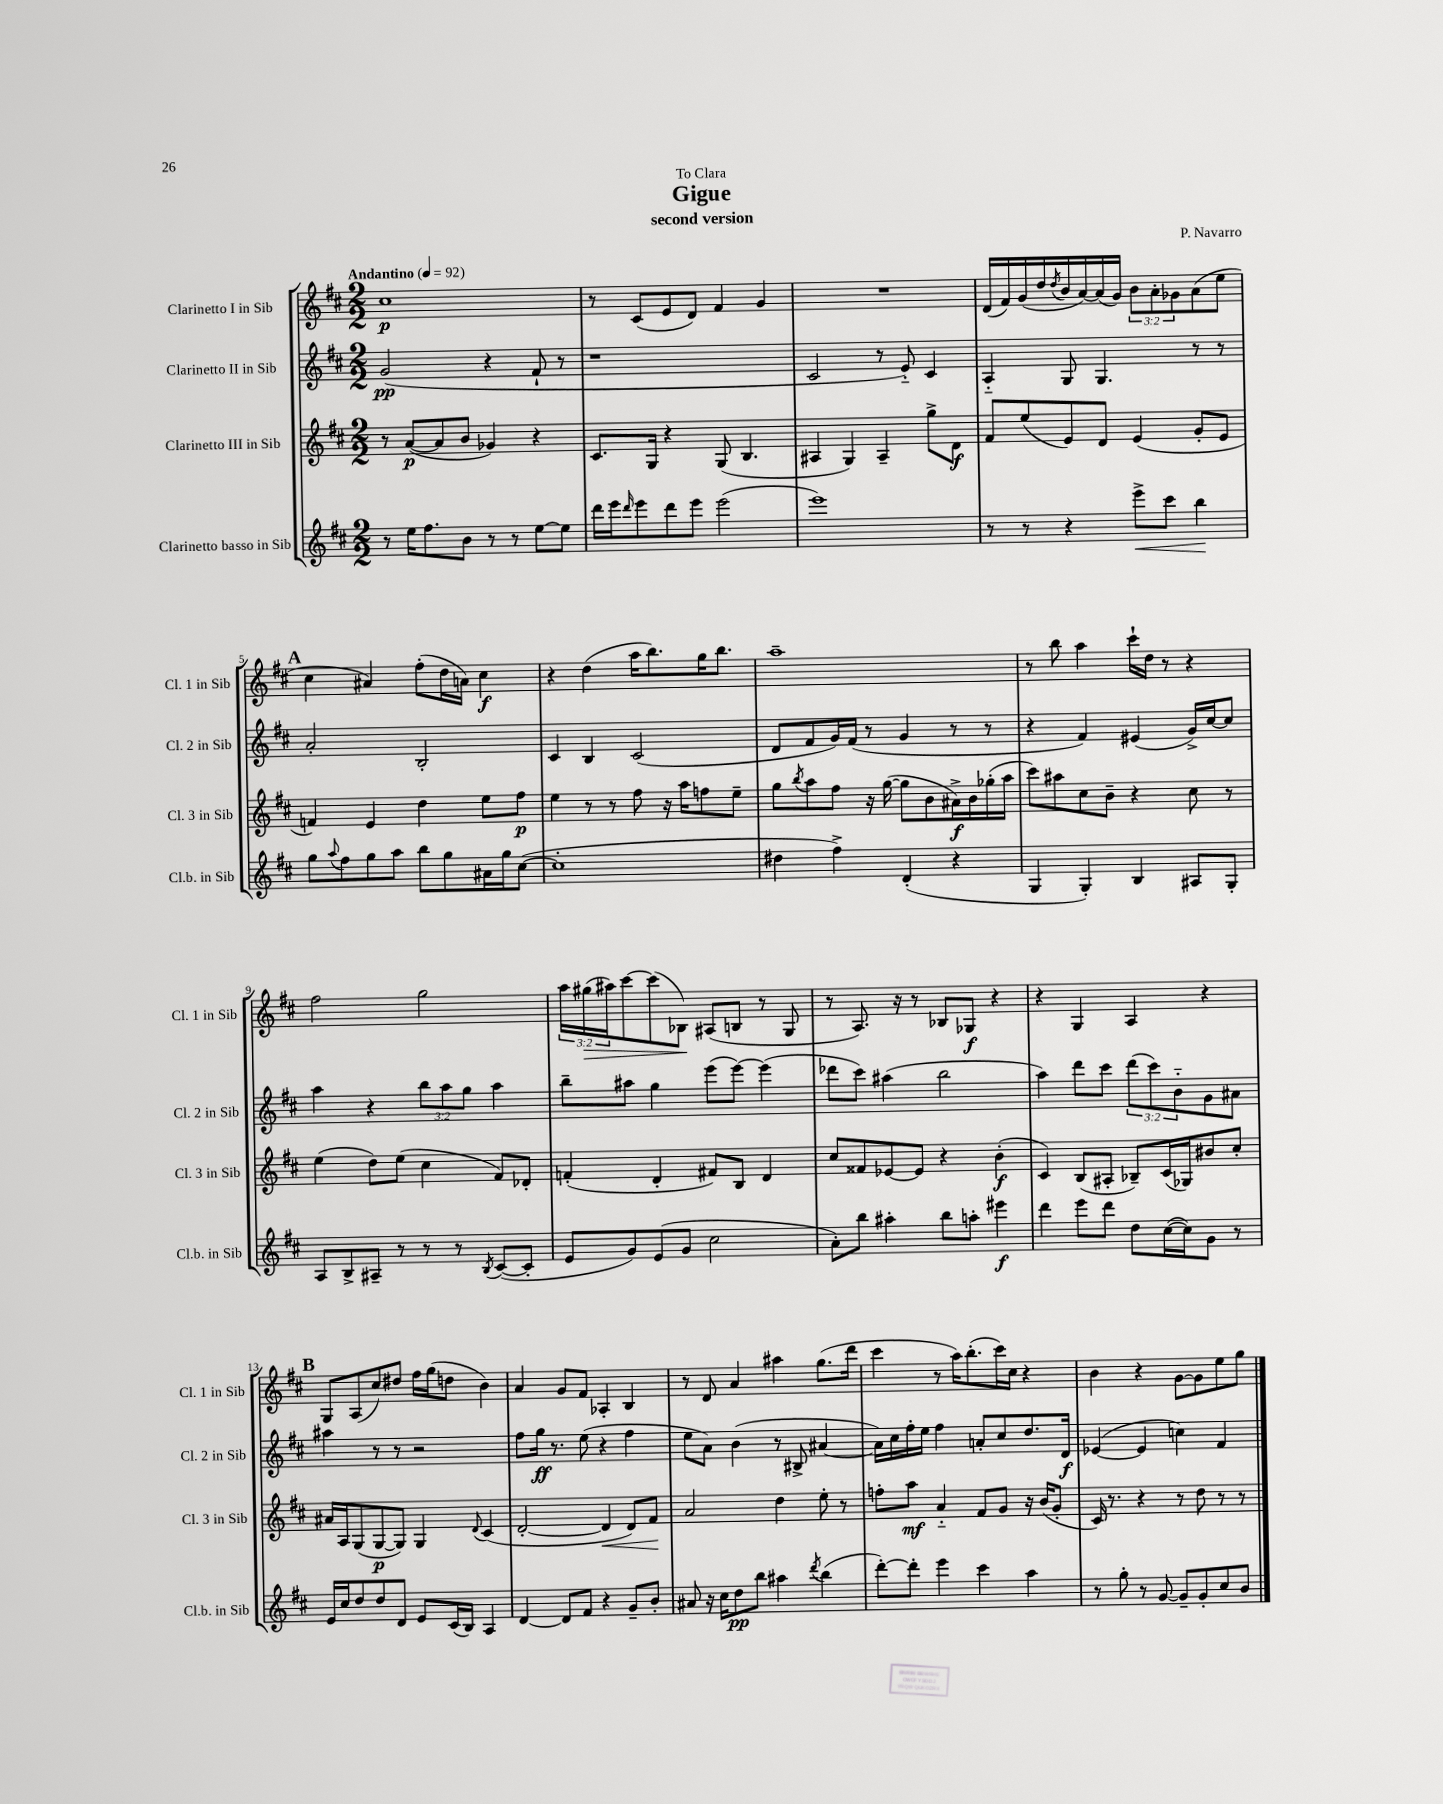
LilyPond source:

\header { title = "Gigue" composer = "P. Navarro" subtitle = "second version" dedication = "To Clara" }
<<
\new StaffGroup <<
\new Staff = "s0" \with { instrumentName = "Clarinetto I in Sib" shortInstrumentName = "Cl. 1 in Sib" } {
    \clef treble \key d \major \numericTimeSignature \time 2/2 \override Staff.TupletNumber.text = #tuplet-number::calc-fraction-text \tempo "Andantino" 4 = 92
    cis''1\p |
    r8 cis'8( e'8 d'8) fis'4 g'4 |
    R1 |
    d'16( fis'16) g'16( d''16 \acciaccatura { d''8 } b'16 a'16~) a'16( g'16) \tuplet 3/2 { b'8 a'8-. ges'8 } a'8( e''8 |
    \mark \markup { \bold "A" } cis''4 ais'4) fis''8-.( d''16 a'16) cis''4\f |
    r4 d''4( a''16 b''8.) g''16 b''8. |
    a''1-- |
    r8 b''8 a''4 cis'''16-! d''16 r8 r4 |
    fis''2 g''2 |
    \tuplet 3/2 { a''16 gis''16\>( ais''16) } cis'''8~ cis'''8( bes8\!) ais8( b8 r8 g8 |
    r8 a8.) r16 r8 bes8 ges8\f r4 |
    r4 g4 a4 r4 |
    \mark \markup { \bold "B" } g8 a8( cis''8) dis''8 fis''16 g''16( d''8 b'4) |
    a'4 g'8 fis'8 aes4-. b4 |
    r8 d'8 a'4 ais''4 g''8.( d'''16 |
    cis'''4 r8 a''16) b''8.-.( cis'''16) cis''16 r4 |
    b'4 r4 g'8~ g'8 e''8 g''8 \bar "|." |
}
\new Staff = "s1" \with { instrumentName = "Clarinetto II in Sib" shortInstrumentName = "Cl. 2 in Sib" } {
    \clef treble \key d \major \numericTimeSignature \time 2/2 \override Staff.TupletNumber.text = #tuplet-number::calc-fraction-text
    g'2\pp( r4 fis'8-! r8 |
    r1 |
    cis'2 r8 e'8-_) cis'4 |
    a4-_ g8 g4. r8 r8 |
    \mark \markup { \bold "A" } a'2-. b2-. |
    cis'4 b4 cis'2( |
    d'8 fis'8 g'16) fis'16( r8 g'4 r8 r8 |
    r4 fis'4) eis'4( g'16->) cis''16~ cis''8 |
    a''4 r4 \tuplet 3/2 { b''8 a''8 g''8 } a''4 |
    b''8-- ais''8 g''4 e'''8( e'''8~) e'''4( |
    des'''8 cis'''8) ais''4( b''2 |
    a''4) d'''8 cis'''8 \tuplet 3/2 { d'''8( cis'''8) b'8-_ } g'8 ais'8 |
    \mark \markup { \bold "B" } ais''4 r8 r8 r2 |
    fis''8 g''16\ff r8. e''8( r4 fis''4 |
    e''8 a'8) b'4( r8 bis8-> ais'4~ |
    ais'16) cis''16 fis''16-. e''16 fis''4 a'8-. cis''8 d''8. d'16\f |
    ees'4~( ees'4 c''4) fis'4 \bar "|." |
}
\new Staff = "s2" \with { instrumentName = "Clarinetto III in Sib" shortInstrumentName = "Cl. 3 in Sib" } {
    \clef treble \key d \major \numericTimeSignature \time 2/2
    r8 a'8~\p( a'8 b'8 ges'4) r4 |
    cis'8. g16 r4 g8( b4. |
    ais4 g4) ais4-- g''8-> d'8\f |
    fis'8 e''8( e'8) d'8 e'4( g'8-. e'8 |
    \mark \markup { \bold "A" } f'4) e'4 d''4 e''8 fis''8\p |
    e''4 r8 r8 fis''8 r16 a''16 f''8 e''8-- |
    g''8 \acciaccatura { b''8 } a''8 fis''8 r16 g''16~( g''8 b'8 ais'16->\f) b'16 ges''16-.( a''16 |
    cis'''8) ais''8 cis''8 b'8-- r4 cis''8 r8 |
    e''4( d''8) e''8( cis''4 fis'8) des'8-. |
    f'4-.( d'4-. fis'8) b8 d'4 |
    cis''8 fisis'8 ees'8~ ees'8 r4 b'4-.\f( |
    cis'4) b8( ais8-. bes8--) cis'16( ges16) bis'8 cis''8-. |
    \mark \markup { \bold "B" } ais'16 a16 g8( g8~\p g8) g4 \appoggiatura { d'8 } cis'4( |
    d'2~-. d'4\< d'8) fis'8\! |
    a'2 d''4 e''8-. r8 |
    f''8-. a''8\mf a'4-_ fis'8 g'8 r16 b'16( g'8-. |
    cis'16) r8. r4 r8 d''8 r8 r8 \bar "|." |
}
\new Staff = "s3" \with { instrumentName = "Clarinetto basso in Sib" shortInstrumentName = "Cl.b. in Sib" } {
    \clef treble \key d \major \numericTimeSignature \time 2/2
    r8 e''16 fis''8. b'8 r8 r8 e''8~ e''8 |
    d'''16 e'''16 \grace { d'''16 } e'''8 d'''8 e'''8 e'''2( |
    e'''1) |
    r8 r8 r4 e'''8->\< cis'''8 b''4\! |
    \mark \markup { \bold "A" } g''8 \appoggiatura { a''8 } fis''8 g''8 a''8 b''8 g''8 ais'16 g''16 cis''8~( |
    cis''1-. |
    dis''4 fis''4->) d'4-.( r4 |
    g4 g4-.) b4 ais8 g8-. |
    a8 b8-> ais8-- r8 r8 r8 \acciaccatura { b8 } cis'8~( cis'8-. |
    e'8 g'8) e'8( g'8 cis''2 |
    a'8-.) b''8 ais''4-. b''8 a''8-. eis'''4\f |
    d'''4 e'''8 d'''8 d''8 cis''16~( cis''16) g'8 r8 |
    \mark \markup { \bold "B" } e'16 cis''16 d''8 d''8 d'8 e'8 cis'16( b16) a4 |
    d'4~ d'8 fis'8 r4 g'8-- b'8-. |
    ais'8 r16 cis''16 d''8\pp b''8 ais''4 \acciaccatura { d'''8 } b''4( |
    d'''8~-.) d'''8-. e'''4 cis'''4 a''4 |
    r8 g''8-. r8 g'8~ g'8-- g'8-. cis''8 b'8 \bar "|." |
}
>>
>>
